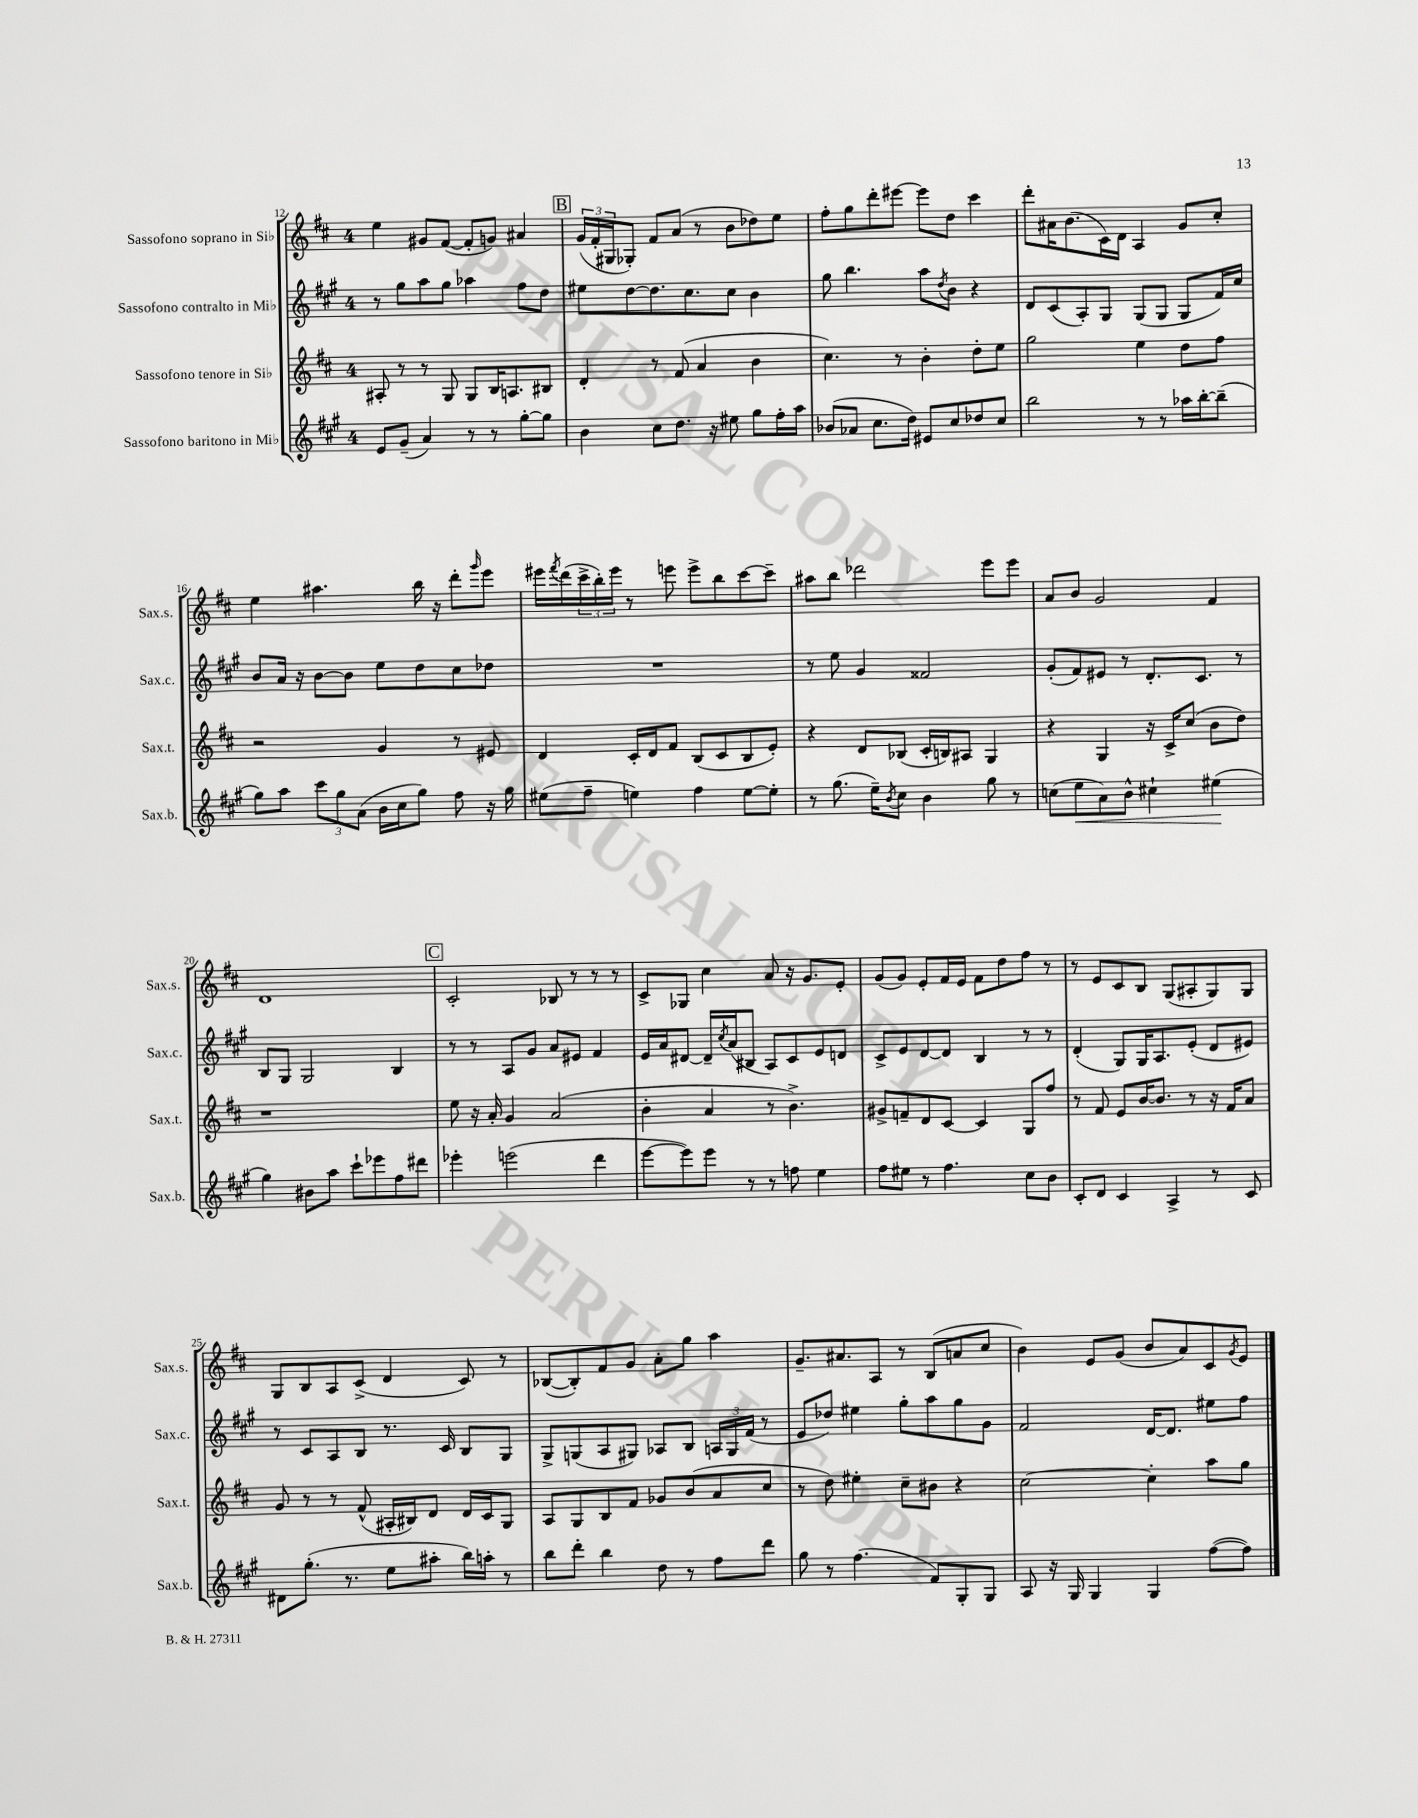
<<
\new StaffGroup <<
\new Staff = "s0" \with { instrumentName = "Sassofono soprano in Sib" shortInstrumentName = "Sax.s." } {
    \clef treble \key d \major \once \override Staff.TimeSignature.style = #'single-digit \time 4/4
    e''4 gis'8 fis'8~( fis'8-. g'8) ais'4 |
    \mark \markup { \box "B" } \tuplet 3/2 { g'16( fis'16-. gis16 } ges8-.) fis'8 a'8( r8 b'8 des''8) e''8 |
    fis''8-. g''8 d'''8-. eis'''8~ eis'''8 d''8 cis'''4 |
    d'''8-. ais'16 b'8.( cis'16) d'16 a4 g'8 cis''8-. |
    e''4 ais''4. b''16 r16 d'''8-. \grace { g'''16 } e'''8 |
    eis'''16 \acciaccatura { fis'''8 } d'''16( \tuplet 3/2 { cis'''16-> b''16-.) eis'''16 } r8 e'''8 e'''8-> b''8 cis'''8~ cis'''8-- |
    ais''8 b''8 des'''2 e'''8 e'''8 |
    a'8 b'8 g'2 fis'4 |
    d'1 |
    \mark \markup { \box "C" } cis'2-. bes8 r8 r8 r8 |
    cis'8-> ges8 cis''4 a'8 r16 g'8. e'8-. |
    g'8( g'8) e'8-. fis'16 e'16 fis'8 d''8 fis''8 r8 |
    r8 e'8 cis'8 b8 g8( ais8-. g8) g8 |
    g8 b8 a8 cis'8->( d'4 cis'8) r8 |
    bes8~( bes8-.) fis'8 g'8 a'8-. g''8 a''4 |
    g'8.-- ais'8. a8 r8 b8( a'8 cis''8 |
    b'4) e'8 g'8( b'8 a'8) cis'8 \acciaccatura { g'8 } e'8 \bar "|." |
}
\new Staff = "s1" \with { instrumentName = "Sassofono contralto in Mib" shortInstrumentName = "Sax.c." } {
    \clef treble \key a \major \once \override Staff.TimeSignature.style = #'single-digit \time 4/4
    r8 gis''8 a''8 gis''8 aes''4 fis''8 d''8 |
    \mark \markup { \box "B" } eis''8 d''8~ d''8. cis''8. cis''8 b'4 |
    gis''8 b''4. a''8 \acciaccatura { d''8 } b'8 r4 |
    d'8 cis'8( a8-.) gis8 gis8( gis8 gis8 fis'16) cis''16 |
    b'8 a'16 r16 b'8~ b'8 e''8 d''8 cis''8 des''8 |
    R1 |
    r8 e''8 gis'4 fisis'2 |
    gis'8-.( fis'8) eis'8 r8 d'8.-. cis'8. r8 |
    b8 gis8 gis2 b4 |
    \mark \markup { \box "C" } r8 r8 a8 gis'8 a'8 eis'8 fis'4 |
    e'16 a'16 dis'8~ dis'16-- \acciaccatura { cis''8 } a'16( bis8 a8) cis'8 e'8 d'8 |
    cis'8-> e'8 d'8~ d'8 b4 r8 r8 |
    d'4-.( gis8) gis16 a8. e'8-.( d'8 eis'8) |
    r8 cis'8 a8 b8 r8. cis'16 b8 gis8 |
    gis8-> g8( a8 gis8) aes8 b8 \tuplet 3/2 { a16 gis16 fis'16( } r8 |
    e'8 des''8) eis''4 gis''8-. a''8 gis''8 gis'8 |
    fis'2 d'16~ d'8. eis''8 fis''8 \bar "|." |
}
\new Staff = "s2" \with { instrumentName = "Sassofono tenore in Sib" shortInstrumentName = "Sax.t." } {
    \clef treble \key d \major \once \override Staff.TimeSignature.style = #'single-digit \time 4/4
    ais8-. r8 r8 g8 g8 b16 a8. bis8 |
    \mark \markup { \box "B" } d'4-. r8 fis'8( a'4 b'4 |
    cis''4.) r8 b'4-. d''8-. e''8 |
    g''2 e''4 d''8 fis''8 |
    r2 g'4 r8 eis'8 |
    d'4 cis'16-. d'16 fis'8 b8( cis'8 b8 e'8-.) |
    r4 d'8 bes8( cis'16-. b16) ais8 g4 |
    r4 g4 r16 cis'16-> cis''8( b'8 d''8) |
    r1 |
    \mark \markup { \box "C" } e''8 r16 a'16-. g'4 a'2( |
    b'4-. a'4 r8 b'4.->) |
    gis'8-> f'8-- d'8 cis'8~ cis'4 g8 fis''8 |
    r8 fis'8 e'8 b'16~ b'8. r8 r16 fis'16 a'8 |
    g'8 r8 r8 fis'8-^( ais16-. bis16) d'8 d'16 cis'16 g8 |
    a8 g8 b8 fis'8 ges'8 b'8( a'8 cis''8 |
    r8 d''8) eis''4-. cis''8-- bis'8 r4 |
    cis''2~ cis''4-. a''8 g''8 \bar "|." |
}
\new Staff = "s3" \with { instrumentName = "Sassofono baritono in Mib" shortInstrumentName = "Sax.b." } {
    \clef treble \key a \major \once \override Staff.TimeSignature.style = #'single-digit \time 4/4
    e'8 gis'8--( a'4) r8 r8 gis''8~-. gis''8 |
    \mark \markup { \box "B" } b'4 cis''8 d''8. r16 eis''8 gis''8 fis''16-. a''16 |
    bes'8( aes'8 cis''8. d''16) eis'8 cis''8 des''8 cis''8 |
    b''2 r8 r8 aes''16 b''16~-. b''8--( |
    gis''8) a''8 \tuplet 3/2 { cis'''8 gis''8 a'8( } b'16 cis''16 gis''8) fis''8 r16 gis''16 |
    eis''8( fis''8-- e''4) fis''4 e''8~ e''8-. |
    r8 gis''8.( e''16--) \acciaccatura { b'8 } cis''8 b'4 gis''8 r8 |
    c''8( e''8\< a'8) b'8-^ cis''4-! eis''4\!( |
    gis''4) bis'8 a''8 cis'''8-! ees'''8 fis''8 dis'''8 |
    \mark \markup { \box "C" } ees'''4-. e'''2( d'''4 |
    e'''8~ e'''8) e'''8 r8 r8 f''8 e''4 |
    fis''8 eis''8 r8 fis''4. cis''8 b'8 |
    cis'8-. d'8 cis'4 a4-> r8 cis'8 |
    dis'8 gis''8.-.( r8. e''8 ais''8-. b''16) a''16-. r8 |
    b''8 d'''8-. b''4 d''8 r8 fis''8 d'''8 |
    gis''8 r8 fis''4.( fis'8) gis8-. gis8 |
    a8 r16 gis16 gis4 gis4 fis''8~( fis''8) \bar "|." |
}
>>
>>
\layout { \context { \Score currentBarNumber = #12 } }
